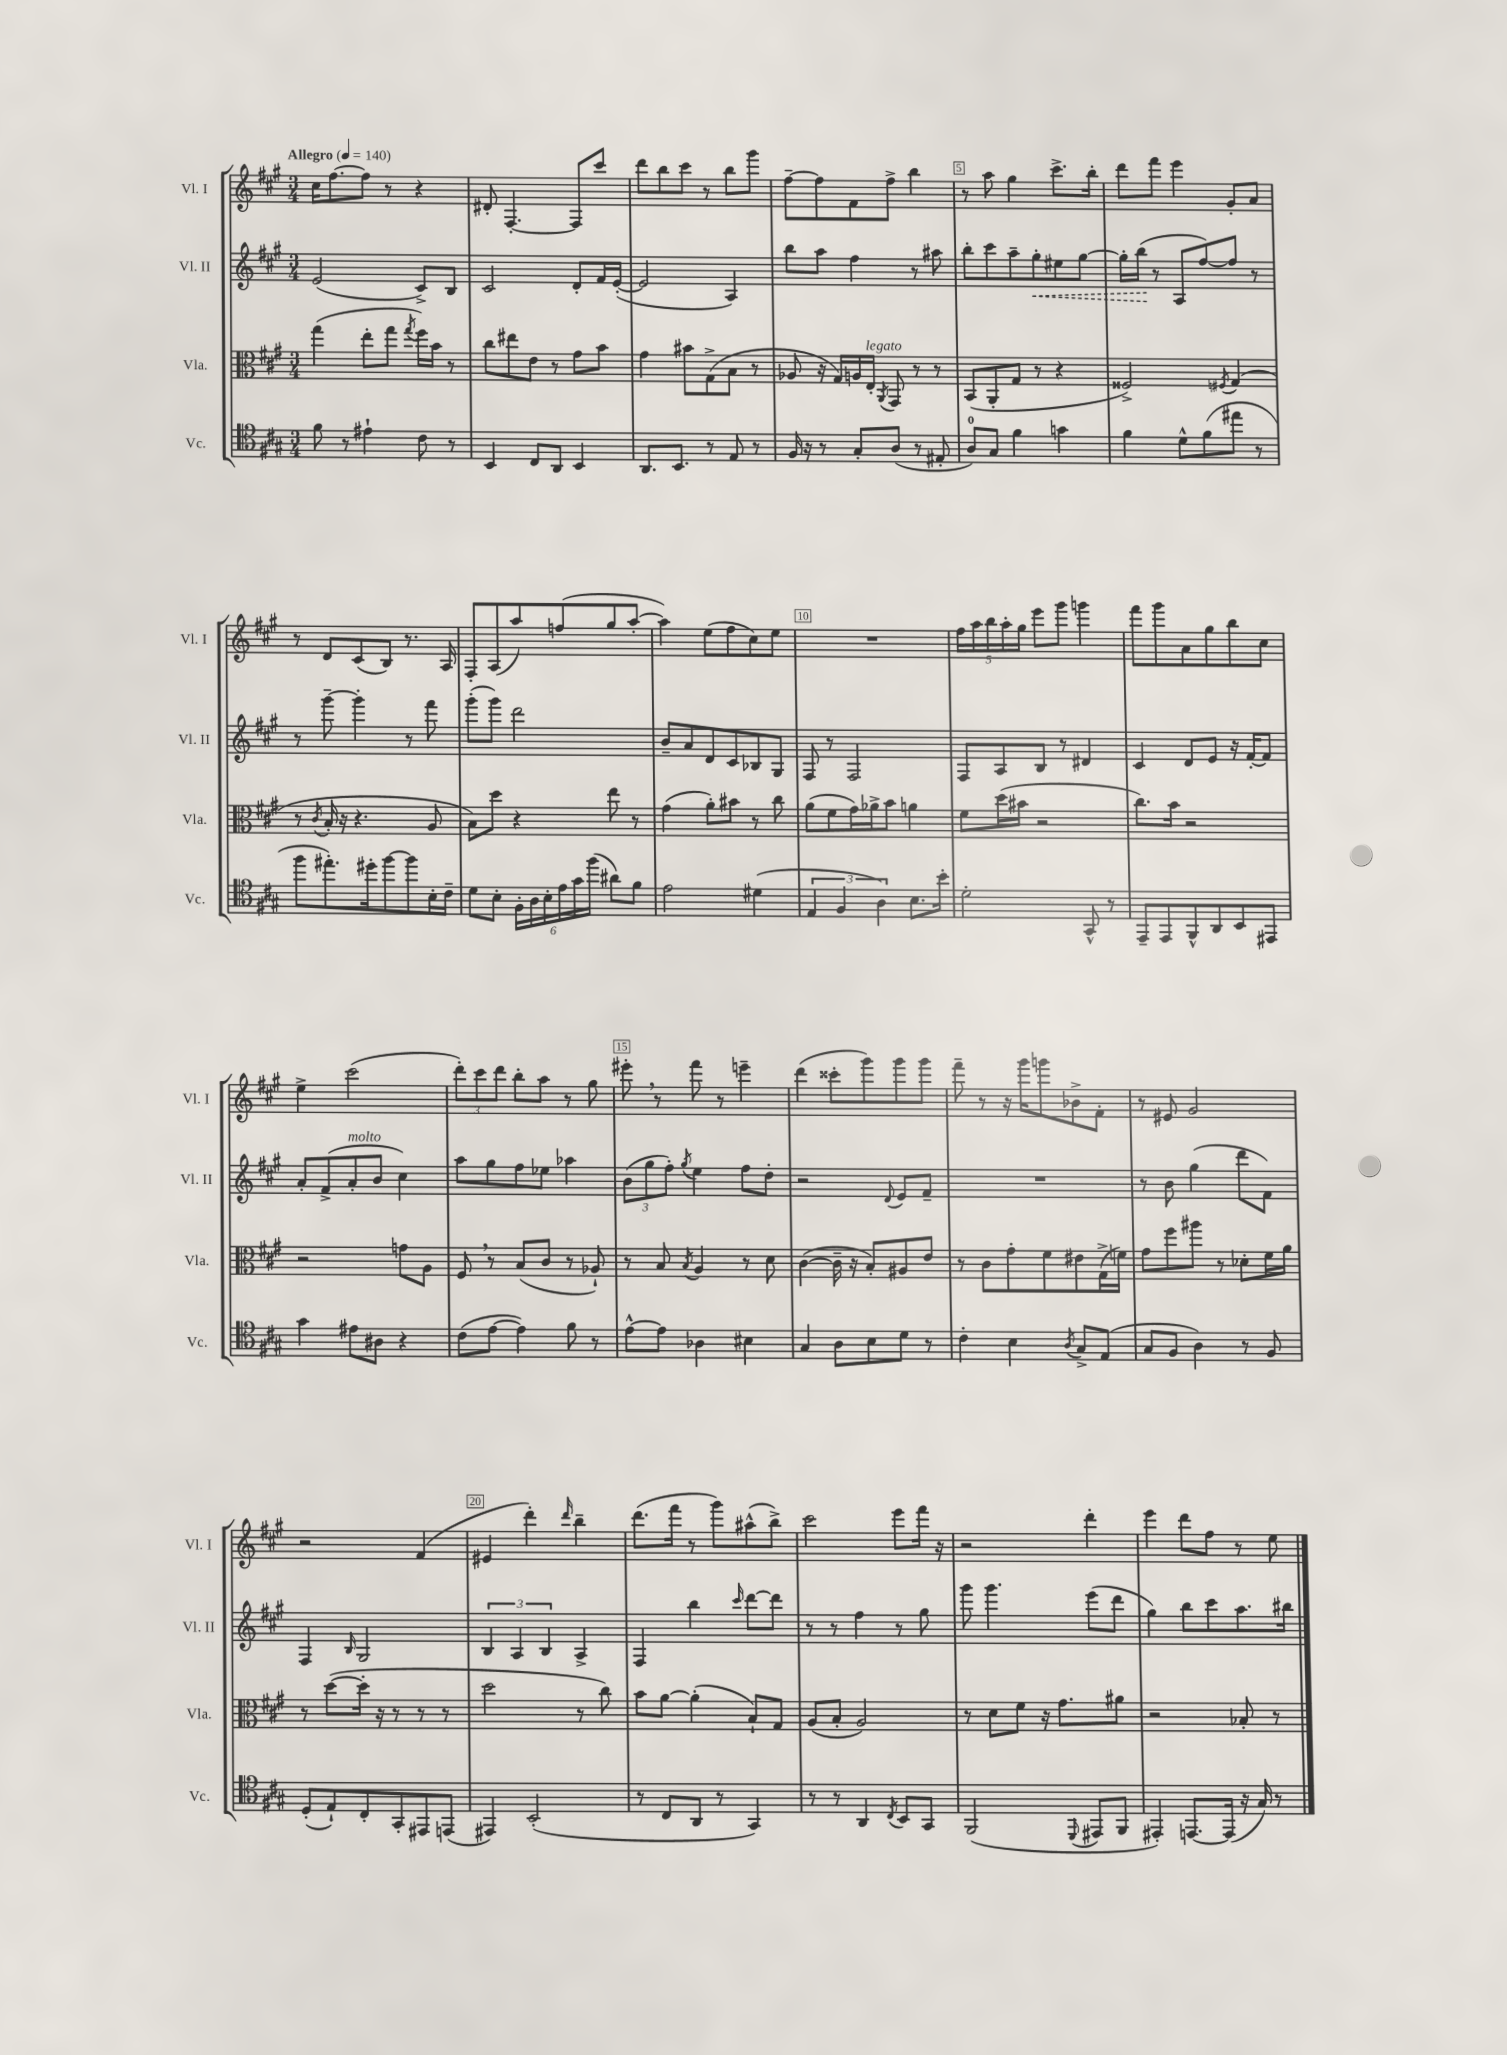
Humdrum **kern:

**kern	**kern	**kern	**dynam	**kern
*part4	*part3	*part2	*part2	*part1
*staff4	*staff3	*staff2	*staff2	*staff1
*I"Vc.	*I"Vla.	*I"Vl. II	*	*I"Vl. I
*I'Vc.	*I'Vla.	*I'Vl. II	*	*I'Vl. I
*clefC4	*clefC3	*clefG2	*	*clefG2
*k[f#c#g#]	*k[f#c#g#]	*k[f#c#g#]	*	*k[f#c#g#]
*M3/4	*M3/4	*M3/4	*	*M3/4
*MM140	*MM140	*MM140	*	*MM140
=1	=1	=1	=1	=1
!	!	!	!	!LO:TX:a:B:t=Allegro
8f#\	(4gg#\	(2e/	.	16cc#\KL
.	.	.	.	[8.ff#\
8r	.	.	.	.
4e#X`\	8ee'\L	.	.	8ff#\J]
.	8gg#\J	.	.	8r
.	8qgg#/	.	.	.
8c#\	16ff#\LL)	8c#^/L)	.	4r
.	16b\JJ	.	.	.
8r	8r	8B/J	.	.
=2	=2	=2	=2	=2
4BB/	8cc#\L	2c#/	.	8d#X'/
.	8ee#X\	.	.	[4.F#'/
8C#/L	8e\J	.	.	.
8AA/J	8r	.	.	.
4BB/	8g#\L	8d'/L	.	8F#/L]
.	8b\J	16f#/L	.	8ccc#/J
.	.	([16e'/JJ	.	.
=3	=3	=3	=3	=3
8.AA/L	4g#\	2e/]	.	8ddd\L
.	.	.	.	8bb\
8.BB/J	.	.	.	.
.	8b#X\L	.	.	8ccc#\J
8r	(8G#^\	.	.	8r
8E/	8B\J	4A/)	.	8bb\L
8r	8r	.	.	8ggg#\J
=4	=4	=4	=4	=4
16F#/	8A-X/	8bb\L	.	[8ff#~\L
16r	.	.	.	.
8r	16r	8aa\J	.	8ff#\]
.	16G#/LL)	.	.	.
8G#'/L	16An/	4ff#\	.	8f#\
!	!LO:TX:a:i:t=legato	!	!	!
.	16E'/JJ	.	.	.
.	8qAA/	.	.	.
(8A/J	8GG#/	.	.	8ff#^\J
8r	8r	8r	.	4bb\
8E#X'/	8r	8aa#X\	.	.
=5	=5	=5	=5	=5
8A/L)	(8BB/L	8bb'\L	.	8r
8G#/J	8AA'/	8ccc#\	.	8aa\
4f#\	8G#/J	8aa~\	.	4gg#\
!	!	!	!LO:HP:b	!
.	8r	8gg#'\	<	.
4gn\	4r	8ee#X\	.	8.ccc#^\L
.	.	[8gg#\J	.	.
.	.	.	.	16bb'\Jk
=6	=6	=6	=6	=6
4f#\	2F##X^/)	16gg#'\LL]	.	8ddd\L
.	.	(16bb\JJ	.	.
.	.	8r	[	8fff#\J
8d^^\L	.	8A/L	.	4eee\
(8f#\	.	[8ff#/)	.	.
.	8qF#X/	.	.	.
8ee#X\J	(4G#/	8ff#/J]	.	8g#'/L
8r	.	8r	.	8a/J
!!LO:LB:g=z
=7	=7	=7	=7	=7
8ff#\L	8r	8r	.	8r
.	8qc#/	.	.	.
8.ee#X'\)	16B'/	[8ggg#~\	.	8d/L
.	16r	.	.	.
.	4.r	4ggg#'\]	.	(8c#/
16dd#X'\k	.	.	.	.
[8ff#\	.	.	.	8B/J)
8ff#\]	.	8r	.	8.r
16B'\L	8A/	8fff#\	.	.
16c#~\JJ	.	.	.	16A/
=8	=8	=8	=8	=8
8d\L	8B\L)	(8ggg#'\L	.	8F#'/L
8B'\J	8dd\J	8ggg#\J)	.	(8A/
24F#'\LL	4r	2ddd\	.	8aa/)
24A\	.	.	.	.
24B'\	.	.	.	.
24e\	.	.	.	(8ffn/
24g#\	.	.	.	.
(24ff#\JJ	.	.	.	.
8a#X\L)	8ee\	.	.	8gg#/
8f#\J	8r	.	.	[8aa'/J
=9	=9	=9	=9	=9
2e\	(4g#\	8b~/L	.	4aa\])
.	.	8a/	.	.
.	8a'\L)	8d/	.	(8ee\L
.	8b#X\J	8c#/	.	8ff#\
(4d#X\	8r	8B-X/	.	8cc#\)
.	8cc#\	8G#/J	.	8ee\J
=10	=10	=10	=10	=10
6E/	(8a\L	8F#/	.	2.r
.	8f#\	8r	.	.
6F#/	.	.	.	.
.	16g#\L)	2F#/	.	.
.	16a-X^\J	.	.	.
6A\)	.	.	.	.
.	8b\J	.	.	.
8.B\L	4an\	.	.	.
16b'\Jk	.	.	.	.
=11	=11	=11	=11	=11
2d'\	8f#\L	8F#/L	.	20ff#\LL
.	.	.	.	20aa\
.	.	.	.	20bb\
.	(16dd\L	8A/	.	.
.	.	.	.	20aa'\
.	16b#X\JJ	.	.	.
.	.	.	.	20gg#\JJ
.	2r	8B/J	.	8eee\L
.	.	8r	.	8ggg#\J
8GG#^^/	.	4d#X/	.	4gggn\
8r	.	.	.	.
=12	=12	=12	=12	=12
8EE~/L	8.cc#\L)	4c#/	.	8fff#\L
8EE/	.	.	.	8ggg#\
.	16b\Jk	.	.	.
8FF#^^/	2r	8d/L	.	8a\
8AA/	.	8e/J	.	8gg#\
8BB/	.	16r	.	8bb\
.	.	[16f#'/KL	.	.
8EE#X/J	.	8f#/J]	.	8cc#\J
!!LO:LB:g=z
=13	=13	=13	=13	=13
4g#\	2r	8a'/L	.	4ee^\
.	.	(8f#^/	.	.
!	!	!LO:TX:a:i:t=molto	!	!
8e#X\L	.	8a'/	.	(2ccc#\
8A#X\J	.	8b/J	.	.
4r	8gn\L	4cc#\)	.	.
.	8A\J	.	.	.
=14	=14	=14	=14	=14
(8c#\L	8F#,/	8aa\L	.	12ddd'\L)
.	.	.	.	12ccc#\
[8e\J	8r	8gg#\	.	.
.	.	.	.	12ddd\J
4e\])	(8B/L	8ff#\	.	8bb'\L
.	8c#/J	8ee-X\J	.	8aa\J
8f#\	8r	4aa-X\	.	8r
8r	8A-X`/)	.	.	8gg#\
=15	=15	=15	=15	=15
[8e^^\L	8r	(12b\L	.	8eee#X',\
.	.	12gg#\	.	.
8e\J]	8B/	.	.	8r
.	.	12ff#'\J)	.	.
.	8qB/	8qgg#/	.	.
4A-X\	4A/	4ee\	.	8fff#\
.	.	.	.	8r
4B#X\	8r	8ff#\L	.	4eeen~\
.	8d\	8dd'\J	.	.
=16	=16	=16	=16	=16
4G#/	([4c#\	2r	.	(4ddd\
8A\L	16c#~\]	.	.	8ccc##X'\L
.	16r	.	.	.
8B\	8B'/L)	.	.	8ggg#\)
.	.	8qqd/	.	.
8d\J	8A#X/	8e/L	.	8ggg#\
8r	8e/J	8f#~/J	.	8ggg#\J
=17	=17	=17	=17	=17
4c#'\	8r	2.r	.	8fff#~\
.	8c#\L	.	.	8r
4B\	8g#'\	.	.	16r
.	.	.	.	16ggg#\KL
.	8f#\	.	.	8gggn\
8qA/	.	.	.	.
8G#^/L	8e#X\	.	.	8b-X^\
(8E/J	(16G#^\L	.	.	8f#'\J
.	16fn\JJ)	.	.	.
=18	=18	=18	=18	=18
8G#/L	8g#\L	8r	.	8r
8F#/J	8ff#\	8b\	.	8e#X/
4A\)	8aa#X\J	(4gg#\	.	2g#/
.	8r	.	.	.
8r	8d-X'\L	8ddd\L	.	.
8F#/	16f#\L	8f#\J)	.	.
.	16a\JJ	.	.	.
!!LO:LB:g=z
=19	=19	=19	=19	=19
(8D'/L	8r	4F#/	.	2r
8E`/)	([8dd\L	.	.	.
.	.	16qqB/	.	.
8C#'/	16dd'\Jk]	2G#/	.	.
.	16r	.	.	.
8GG#'/	8r	.	.	.
8EE#X/	8r	.	.	(4f#/
(8EEn/J	8r	.	.	.
=20	=20	=20	=20	=20
4EE#X/)	2dd\	6B/	.	4e#X/
.	.	6A/	.	.
(2BB'/	.	.	.	4ddd'\)
.	.	6B/	.	.
.	.	.	.	16qqddd/
.	8r	4A^/	.	4bb~\
.	8cc#\)	.	.	.
=21	=21	=21	=21	=21
8r	8b\L	4F#/	.	(8.ddd\L
8C#/L	[8a\J	.	.	.
.	.	.	.	16fff#\Jk
8AA/J	(4a'\]	4bb\	.	8r
8r	.	.	.	8ggg#\L)
.	.	16qqccc#/	.	.
4GG#/)	8B`/L)	[8ddd\L	.	(8aa#X^^\
.	8G#/J	8ddd\J]	.	8bb^\J)
=22	=22	=22	=22	=22
8r	(8A/L	8r	.	2ccc#\
8r	8B'/J	8r	.	.
4AA/	2A/)	4ff#\	.	.
8qC#/	.	.	.	.
8BB/L	.	8r	.	8eee\L
8GG#/J	.	8gg#\	.	16fff#\Jk
.	.	.	.	16r
=23	=23	=23	=23	=23
(2FF#/	8r	8ggg#\	.	2r
.	8d\L	4.ggg#\	.	.
.	8f#\J	.	.	.
.	16r	.	.	.
.	8.g#\L	.	.	.
8qqDD/	.	.	.	.
8EE#X/L	.	(8eee\L	.	4ddd'\
8FF#/J	8a#X\J	8ddd\J	.	.
=24	=24	=24	=24	=24
4EE#X'/)	2r	4gg#\)	.	4eee\
[8.EEn/L	.	8bb\L	.	8ddd\L
.	.	8ccc#\	.	8ff#\J
(16EE/Jk]	.	.	.	.
16r	8B-X'/	8.aa\	.	8r
16G#/)	.	.	.	.
8r	8r	.	.	8ee\
.	.	16bb#X\Jk	.	.
==	==	==	==	==
*-	*-	*-	*-	*-
